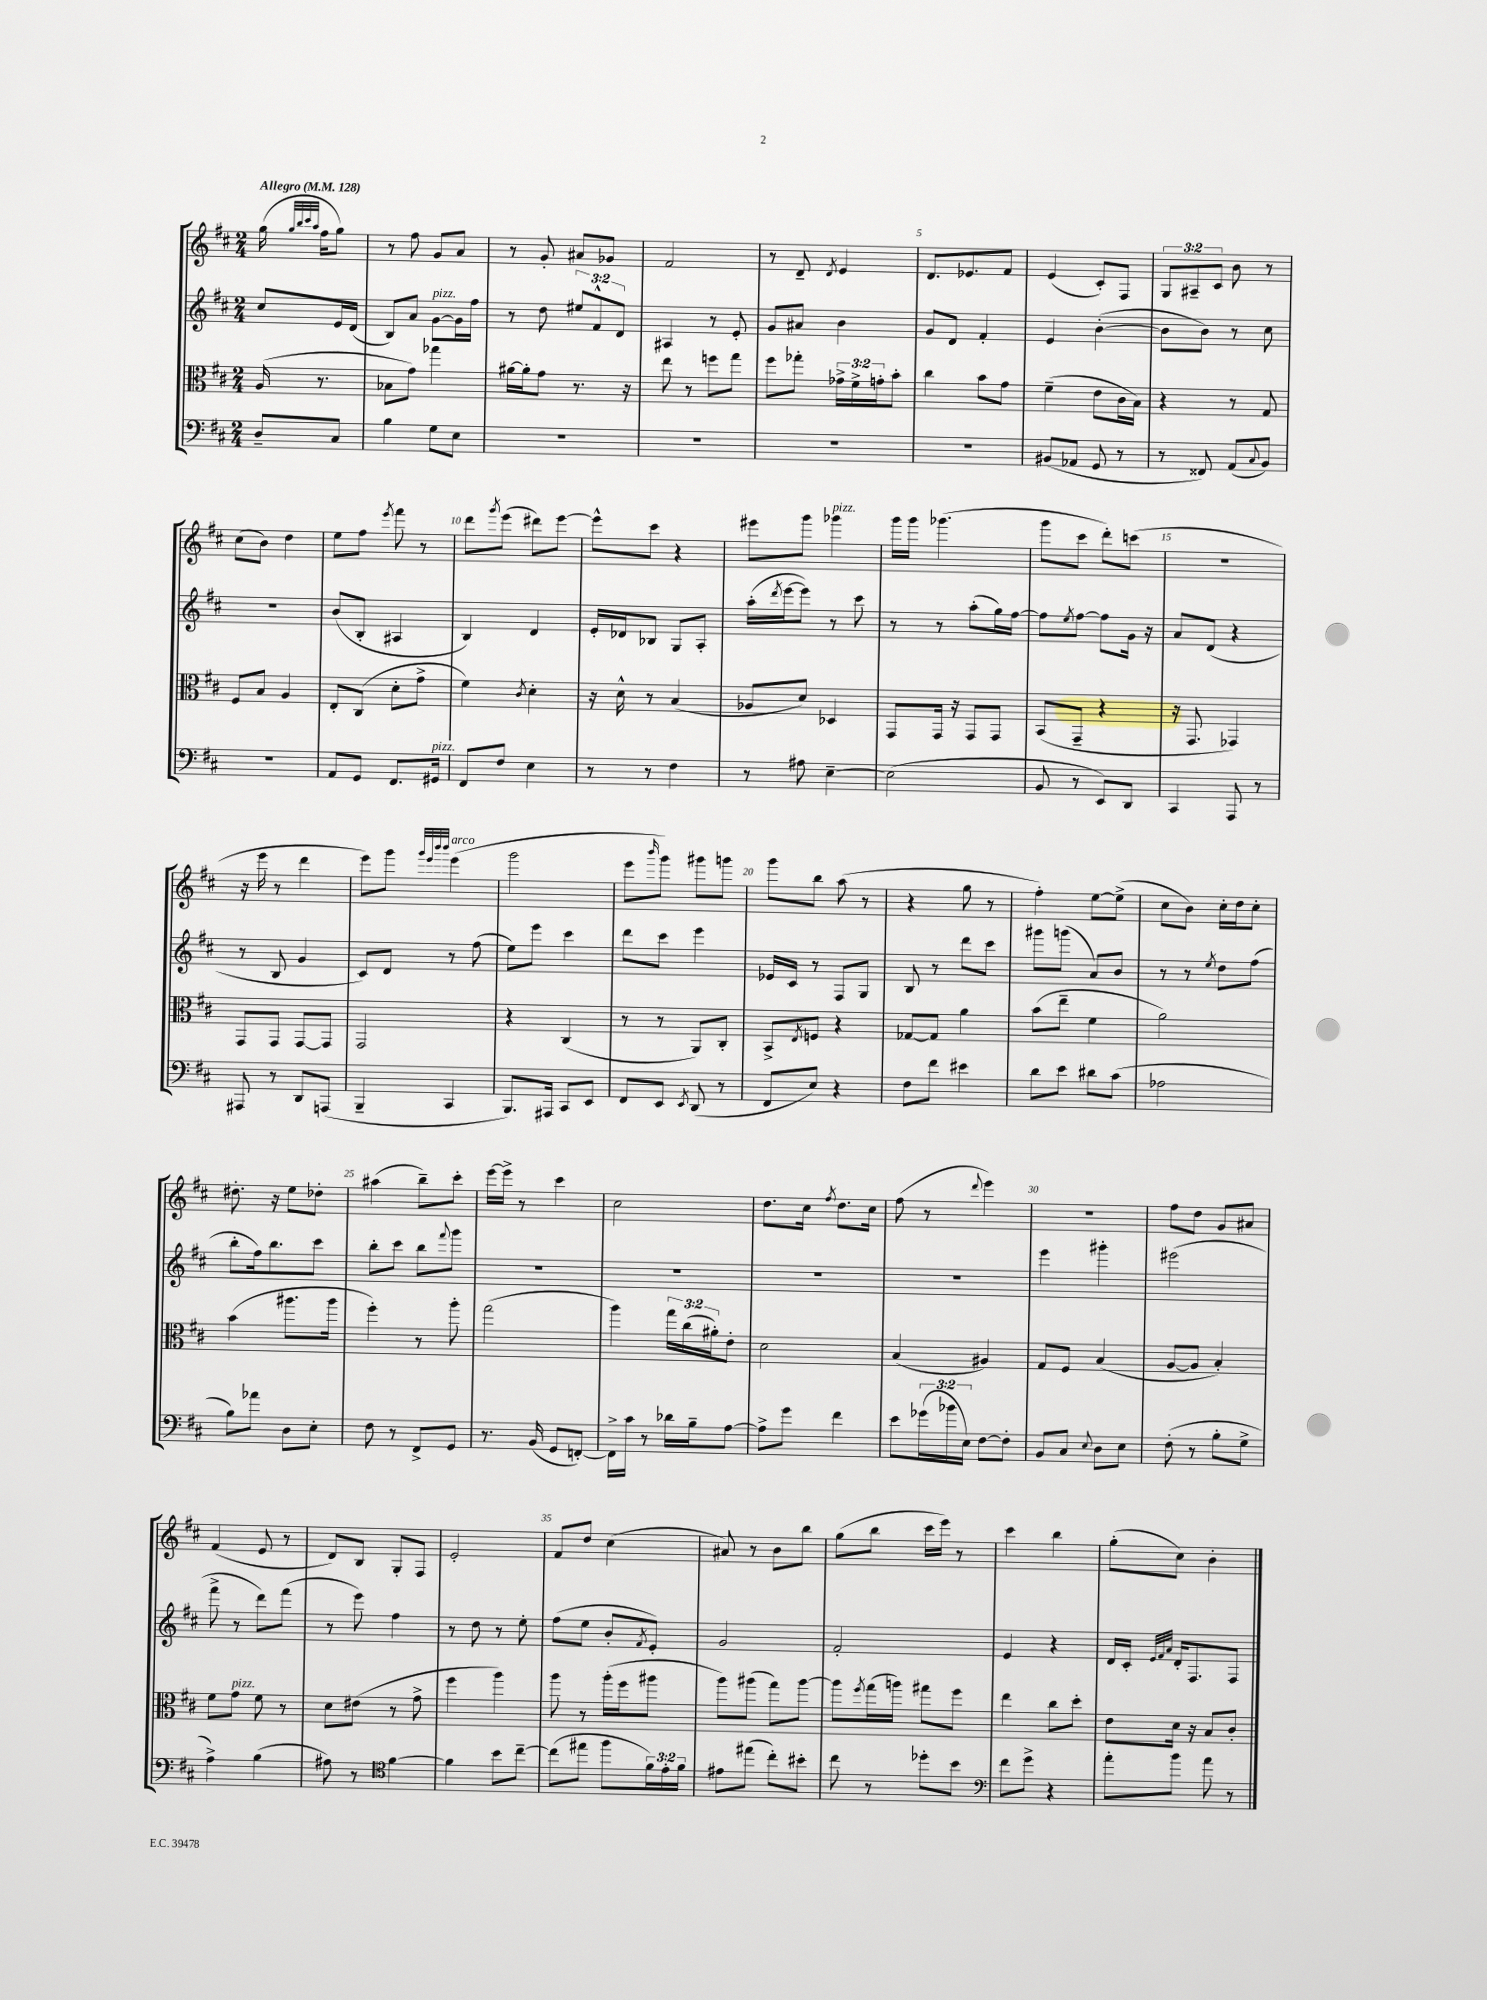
<<
\new StaffGroup <<
\new Staff = "s0" {
    \clef treble \key d \major \numericTimeSignature \time 2/4 \override Staff.TupletNumber.text = #tuplet-number::calc-fraction-text \partial 4 \tempo "Allegro" 4 = 128
    g''16( \grace { g''32 b''32 cis'''32 a''32 } fis''16 g''8) |
    r8 fis''8 g'8 a'8 |
    r8 g'8-. ais'8 ges'8 |
    fis'2 |
    r8 d'8-- \acciaccatura { d'8 } e'4 |
    d'8. ees'8. fis'8 |
    e'4( cis'8-.) fis8 |
    \tuplet 3/2 { g8 ais8-- cis'8 } b'8 r8 |
    cis''8( b'8) d''4 |
    e''8 fis''8 \acciaccatura { e'''8 } fis'''8 r8 |
    d'''8 \acciaccatura { g'''8 } e'''8( dis'''8) e'''8~ |
    e'''8-^ cis'''8 r4 |
    eis'''8 g'''8 ges'''4^\markup { \italic "pizz." } |
    g'''16 g'''16 ges'''4.( |
    g'''8 cis'''8 d'''8-.) c'''8( |
    R2 |
    r16 e'''16 r8 d'''4 |
    e'''8) g'''8 \grace { g'''32 e'''32 b'''32 b'''32 } e'''4^\markup { \italic "arco" }( |
    g'''2 |
    e'''8 \grace { b'''16 } g'''8) gis'''8 g'''8 |
    g'''8 b''8 a''8( r8 |
    r4 g''8 r8 |
    fis''4-.) e''8~ e''8->( |
    cis''8 b'8) cis''16-. d''16 cis''8-. |
    dis''8.-. r16 e''8 des''8-. |
    ais''4( b''8--) cis'''8-. |
    e'''16~ e'''16-> r8 cis'''4 |
    cis''2 |
    d''8. cis''16 \acciaccatura { fis''8 } d''8. cis''16 |
    fis''8( r8 \appoggiatura { d'''8 } e'''4) |
    R2 |
    fis''8 d''8 g'8 ais'8 |
    fis'4( e'8 r8 |
    d'8) b8 g8-. fis8 |
    e'2-. |
    fis'8 d''8 cis''4( |
    ais'8) r8 b'8 b''8 |
    g''8( b''8 cis'''16 e'''16) r8 |
    cis'''4 b''4 |
    g''8-.( cis''8) b'4-. \bar "|." |
}
\new Staff = "s1" {
    \clef treble \key d \major \numericTimeSignature \time 2/4 \override Staff.TupletNumber.text = #tuplet-number::calc-fraction-text \partial 4
    cis''8 e'16 d'16( |
    b8) a'8 g'8~^\markup { \italic "pizz." } g'16 fis''16 |
    r8 d''8 \tuplet 3/2 { eis''8 fis'8-^ d'8 } |
    ais4 r8 e'8-. |
    g'8 ais'8 b'4 |
    g'8 d'8 fis'4-. |
    e'4 b'4~-.( |
    b'8 b'8) r8 cis''8 |
    r2 |
    b'8( b8-. ais4 |
    b4) d'4 |
    e'16-. des'16 bes8 g8 a8-. |
    a''16-.( \acciaccatura { d'''8 } e'''16~ e'''8) r8 cis'''8 |
    r8 r8 a''8-.( g''16) fis''16~ |
    fis''8 \acciaccatura { e''8 } fis''8~ fis''8 g'16 r16 |
    a'8 d'8( r4 |
    r8 b8 g'4 |
    cis'8) d'8 r8 fis''8( |
    e''8) e'''8 cis'''4 |
    d'''8 cis'''8 e'''4 |
    ees'16 cis'16 r8 fis8 g8 |
    b8 r8 d'''8 cis'''8 |
    gis'''8 g'''8( a'8) b'8 |
    r8 r8 \acciaccatura { e''8 } d''8 fis''8( |
    b''8-. fis''16) b''8. cis'''8 |
    b''8-. cis'''8 b''8 \appoggiatura { fis'''8 } g'''8 |
    R2 |
    R2 |
    R2 |
    R2 |
    e'''4 gis'''4-. |
    eis'''2( |
    fis'''8-> r8 d'''8) fis'''8( |
    r8 e'''8) fis''4 |
    r8 d''8 r8 e''8-. |
    fis''8( e''8 b'8-. \acciaccatura { fis'8 } e'8-.) |
    g'2 |
    fis'2-. |
    e'4 r4 |
    d'16 cis'16-. \grace { e'32 fis'32 a'32 } d'16-. fis8. fis8 \bar "|." |
}
\new Staff = "s2" {
    \clef alto \key d \major \numericTimeSignature \time 2/4 \override Staff.TupletNumber.text = #tuplet-number::calc-fraction-text \partial 4
    a16( r8. |
    bes8 g'8) ges''4 |
    ais'16~ ais'16-. g'8 r8. r16 |
    e''8 r8 f''8 g''8 |
    fis''8 ges''8-. \tuplet 3/2 { ges'16-> fis'16-> g'16-. } b'8-. |
    cis''4 b'8 g'8 |
    fis'4--( e'8 cis'16 b16) |
    r4 r8 g8 |
    fis8 b8 a4 |
    e8-. cis8( d'8-. g'8-> |
    fis'4) \acciaccatura { cis'8 } d'4-. |
    r16 d'16-^ r8 b4( |
    aes8 d'8) des4 |
    g,8 g,16 r16 g,8 g,8 |
    b,8( g,8-- r4 |
    r16 g,8. ges,4) |
    g,8 g,8 g,8~ g,8 |
    g,2 |
    r4 cis4( |
    r8 r8 a,8) cis8-. |
    b,8-> \acciaccatura { e8 } f8 r4 |
    ges8~ ges8 a'4 |
    b'8( e''8-- fis'4 |
    a'2) |
    b'4( ais''8. ais''16 |
    fis''4-.) r8 a''8-. |
    g''2( |
    a''4) \tuplet 3/2 { g''16 cis''16( ais'16-.) } e'8-. |
    d'2 |
    b4( ais4) |
    g8 fis8 b4( |
    a8~ a8 b4-.) |
    fis'8 g'8^\markup { \italic "pizz." } fis'8 r8 |
    d'8 eis'8( r8 g'8-> |
    fis''4 a''4) |
    a''8 r8 a''16-.( fis''16 ais''8 |
    a''8) ais''8( g''8) ais''8~ |
    ais''8 \acciaccatura { fis''8 } g''16( a''16) gis''8 fis''8 |
    e''4 cis''8 d''8-. |
    e'8 d'16 r16 b8 cis'8-. \bar "|." |
}
\new Staff = "s3" {
    \clef bass \key d \major \numericTimeSignature \time 2/4 \override Staff.TupletNumber.text = #tuplet-number::calc-fraction-text \partial 4
    d8-- cis8 |
    b4 g8 e8 |
    R2 |
    R2 |
    R2 |
    R2 |
    bis,8( aes,8 g,8 r8 |
    r8 fisis,8) a,8( \appoggiatura { cis8 } b,8) |
    r2 |
    a,8 g,8 fis,8. gis,16^\markup { \italic "pizz." } |
    fis,8 fis8 e4 |
    r8 r8 fis4 |
    r8 ais8 e4~-- |
    e2( |
    b,8 r8 e,8) d,8 |
    cis,4 a,,8 r8 |
    ais,,8 r8 d,8 a,,8( |
    b,,4-- cis,4 |
    b,,8.) ais,,16 cis,8 e,8 |
    fis,8 e,8 \acciaccatura { e,8 } d,8( r8 |
    fis,8 e8) r4 |
    fis8 fis'8 eis'4 |
    d'8 e'8 dis'8 cis'8( |
    aes2 |
    b8) aes'8 d8 e8-. |
    fis8 r8 fis,8-> g,8 |
    r8. b,16( g,8 f,8~-.) |
    f,16-> cis'16 r8 des'16 b16-- a8~ |
    a8-> g'8 fis'4 |
    e'8 \tuplet 3/2 { ges'16( bes'16 e16) } fis8~ fis8-. |
    b,8 cis8 \appoggiatura { e8 } d8 e8 |
    fis8-.( r8 b8-. g8-> |
    a4->) b4( |
    ais8) r8 \clef tenor fis'4~ |
    fis'4 b'8 cis''8~-- |
    cis''8( eis''8 fis''8 \tuplet 3/2 { fis'16) e'16-. fis'16 } |
    eis'8 eis''8( cis''8-.) bis'8-. |
    cis''8 r8 des''8-. b'8 |
    \clef bass fis'8 g'8-> r4 |
    a'8-. b'8 a'8 r8 \bar "|." |
}
>>
>>
\layout { \context { \Score \override BarNumber.break-visibility = ##(#f #t #t) barNumberVisibility = #(every-nth-bar-number-visible 5) } }
